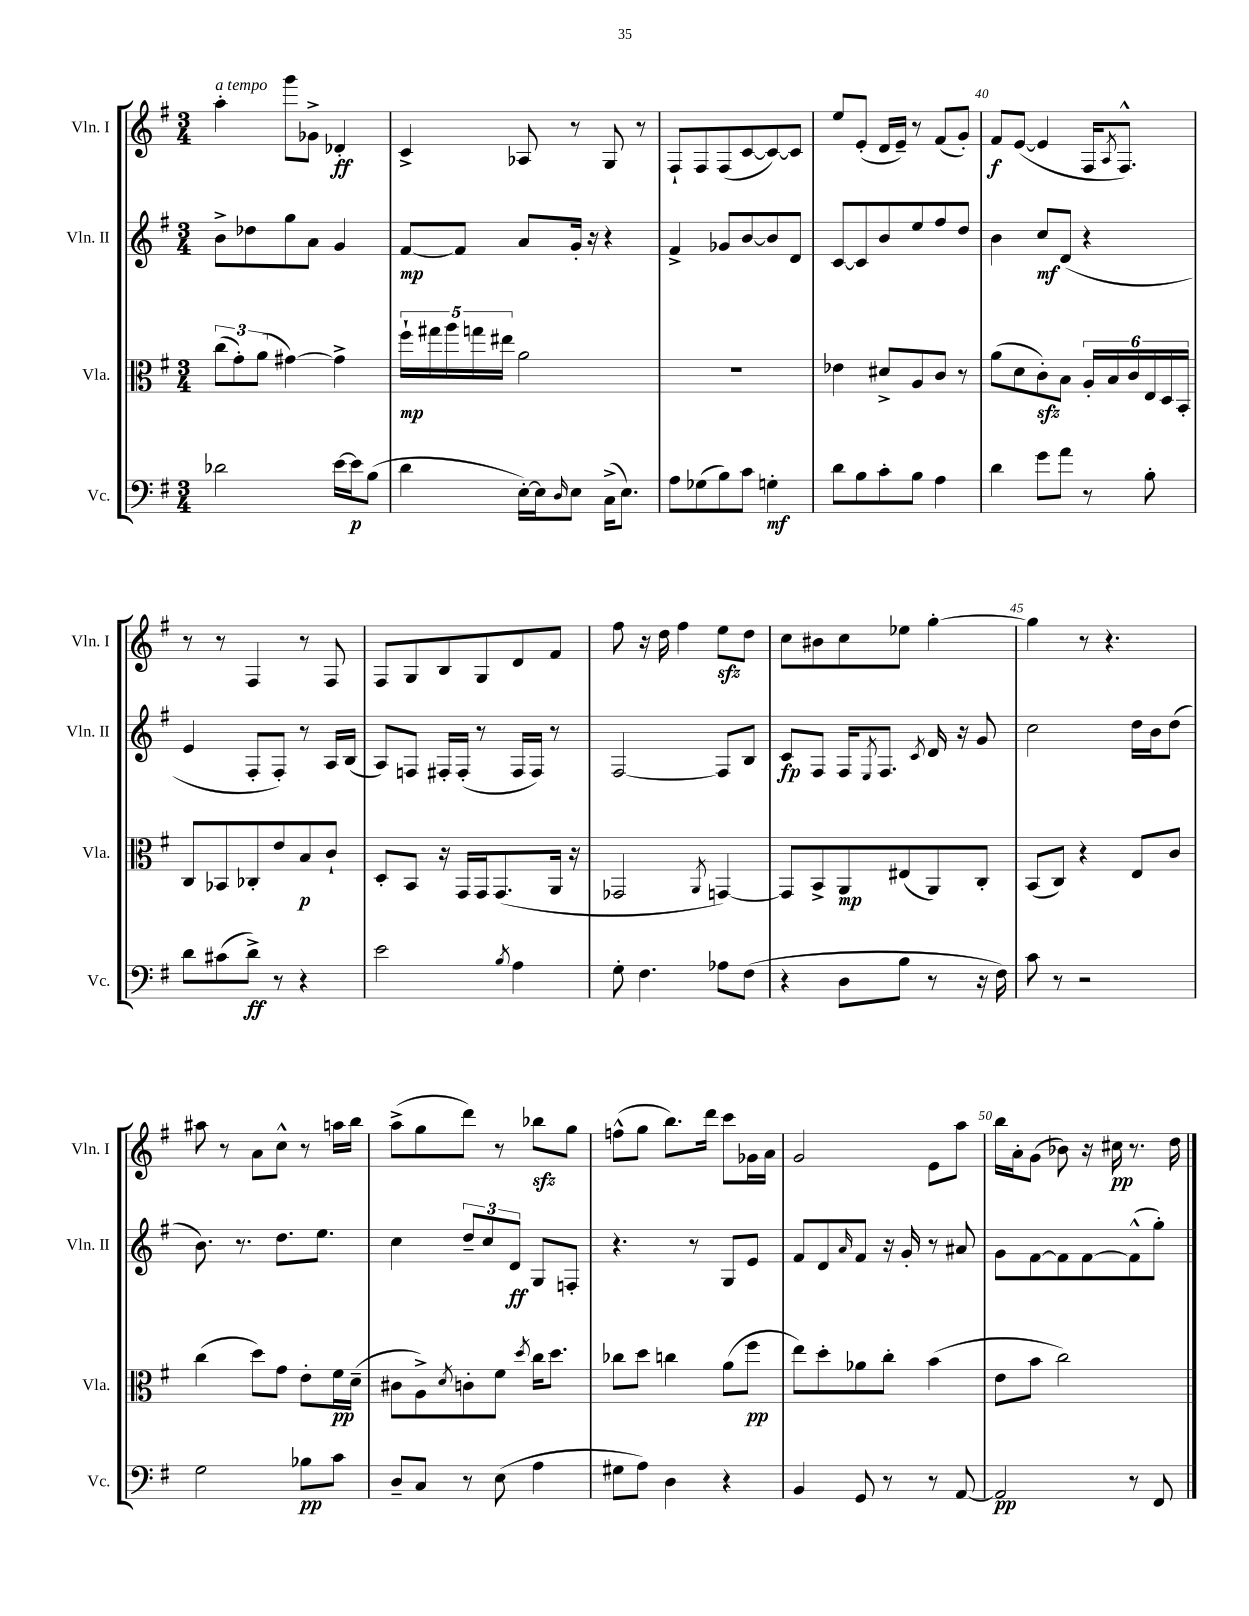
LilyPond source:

<<
\new StaffGroup <<
\new Staff = "s0" \with { instrumentName = "Vln. I" shortInstrumentName = "Vln. I" } {
    \clef treble \key g \major \numericTimeSignature \time 3/4
    a''4-.^\markup { \italic "a tempo" } g'''8 ges'8-> des'4-.\ff |
    c'4-> aes8 r8 g8 r8 |
    fis8-! fis8 fis8( c'8~ c'8~) c'8 |
    e''8 e'8-.( d'16 e'16--) r8 fis'8( g'8-.) |
    fis'8\f e'8~( e'4 fis16 \acciaccatura { a8 } fis8.-^) |
    r8 r8 fis4 r8 fis8 |
    fis8 g8 b8 g8 d'8 fis'8 |
    fis''8 r16 d''16 fis''4 e''8\sfz d''8 |
    c''8 bis'8 c''8 ees''8 g''4~-. |
    g''4 r8 r4. |
    ais''8 r8 a'8 c''8-^ r8 a''16 b''16 |
    a''8->( g''8 d'''8) r8 bes''8\sfz g''8 |
    f''8-^( g''8 b''8.) d'''16 c'''8 ges'16 a'16 |
    g'2 e'8 a''8 |
    b''16 a'16-. g'8( bes'8) r16 cis''16\pp r8. d''16 \bar "|." |
}
\new Staff = "s1" \with { instrumentName = "Vln. II" shortInstrumentName = "Vln. II" } {
    \clef treble \key g \major \numericTimeSignature \time 3/4
    b'8-> des''8 g''8 a'8 g'4 |
    fis'8~\mp fis'8 a'8 g'16-. r16 r4 |
    fis'4-> ges'8 b'8~ b'8 d'8 |
    c'8~ c'8 b'8 e''8 fis''8 d''8 |
    b'4 c''8\mf d'8( r4 |
    e'4 fis8-. fis8-.) r8 a16 b16( |
    a8) f8 fis16-. fis16-.( r8 fis16 fis16) r8 |
    fis2~ fis8 b8 |
    c'8\fp fis8 fis16 \acciaccatura { e8 } fis8. \acciaccatura { c'8 } d'16 r16 g'8 |
    c''2 d''16 b'16 d''8( |
    b'8.) r8. d''8. e''8. |
    c''4 \tuplet 3/2 { d''8-- c''8 d'8\ff } g8 f8-. |
    r4. r8 g8 e'8 |
    fis'8 d'8 \grace { a'16 } fis'8 r16 g'16-. r8 ais'8 |
    g'8 fis'8~ fis'8 fis'8~ fis'8-^( g''8-.) \bar "|." |
}
\new Staff = "s2" \with { instrumentName = "Vla." shortInstrumentName = "Vla." } {
    \clef alto \key g \major \numericTimeSignature \time 3/4
    \tuplet 3/2 { c''8( g'8-.) a'8( } gis'4~) gis'4-> |
    \tuplet 5/4 { fis''16-!\mp gis''16 a''16 g''16 eis''16 } a'2 |
    R2. |
    ees'4 dis'8-> a8 c'8 r8 |
    a'8( d'8 c'8-.\sfz) b8 \tuplet 6/4 { a16-. b16 c'16 e16 d16 b,16-. } |
    c8 bes,8 ces8-. e'8 b8\p c'8-! |
    d8-. b,8 r16 g,16 g,16 g,8.( a,16 r16 |
    ges,2 \acciaccatura { a,8 } g,4~) |
    g,8 b,8-> a,8\mp eis8( a,8) c8-. |
    b,8( c8) r4 e8 c'8 |
    c''4( d''8) g'8 e'8-. fis'16\pp d'16--( |
    cis'8 a8->) \acciaccatura { d'8 } c'8-. fis'8 \acciaccatura { d''8 } c''16 d''8. |
    ces''8 d''8 c''4 a'8( fis''8\pp |
    e''8) d''8-. aes'8 c''8-. b'4( |
    e'8 b'8 c''2) \bar "|." |
}
\new Staff = "s3" \with { instrumentName = "Vc." shortInstrumentName = "Vc." } {
    \clef bass \key g \major \numericTimeSignature \time 3/4
    des'2 e'16~ e'16\p b8( |
    d'4 e16~-.) e16 \grace { d16 } e8 c16->( e8.) |
    a8 ges8( b8) c'8 g4-.\mf |
    d'8 b8 c'8-. b8 a4 |
    d'4 g'8 a'8 r8 b8-. |
    d'8 cis'8( d'8->\ff) r8 r4 |
    e'2 \acciaccatura { b8 } a4 |
    g8-. fis4. aes8 fis8( |
    r4 d8 b8 r8 r16 fis16) |
    c'8 r8 r2 |
    g2 bes8\pp c'8 |
    d8-- c8 r8 e8( a4 |
    gis8 a8) d4 r4 |
    b,4 g,8 r8 r8 a,8~ |
    a,2\pp r8 fis,8 \bar "|." |
}
>>
>>
\layout { \context { \Score currentBarNumber = #36 \override BarNumber.break-visibility = ##(#f #t #t) barNumberVisibility = #(every-nth-bar-number-visible 5) } }
